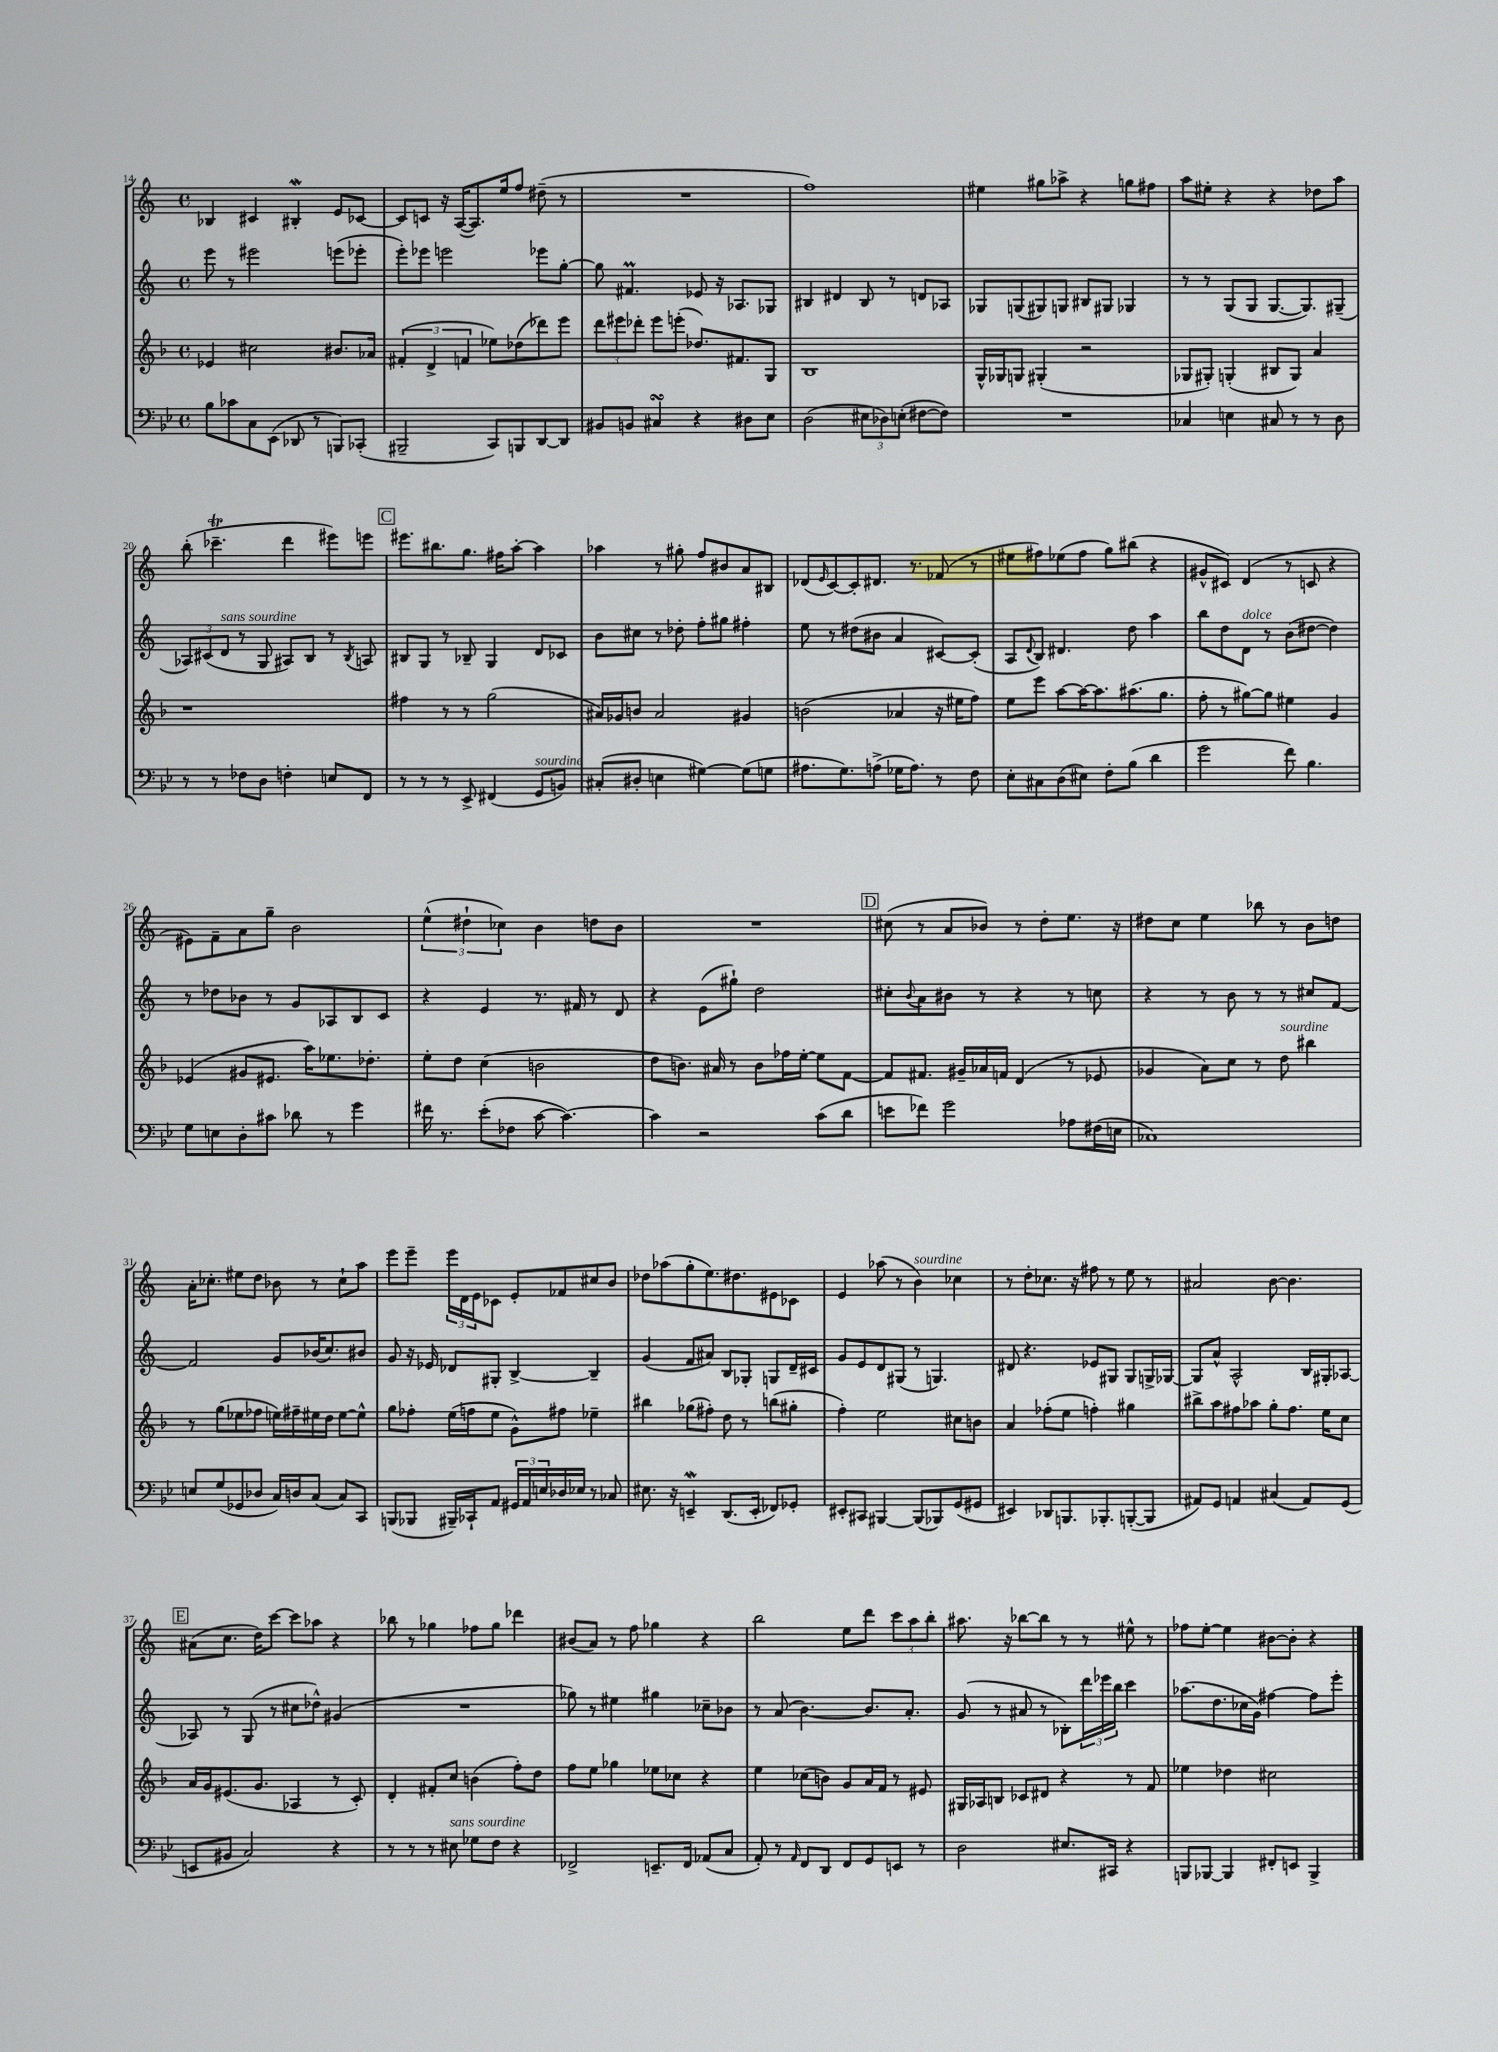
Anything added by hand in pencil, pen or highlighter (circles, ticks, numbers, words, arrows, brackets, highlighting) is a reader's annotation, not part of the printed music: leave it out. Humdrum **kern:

**kern	**kern	**kern	**kern
*part4	*part3	*part2	*part1
*staff4	*staff3	*staff2	*staff1
*clefF4	*clefG2	*clefG2	*clefG2
*k[b-e-]	*k[b-]	*k[]	*k[]
*M4/4	*M4/4	*M4/4	*M4/4
*met(c)	*met(c)	*met(c)	*met(c)
=14	=14	=14	=14
8B-\L	4e-X/	8eee\	4B-X/
8c-X\	.	8r	.
8C\	2cc#X\	2eee#X\	4c#X/
(8EE-\J	.	.	.
8DD-X/	.	.	4B#XW'/
8r	.	.	.
8BBBn/L)	8.b#X/L	(8eeen\L	8e/L
(8CC-X'/J	.	8eee-X'\J	[8c-X/J
.	16a-X/Jk	.	.
=15	=15	=15	=15
2BBB#X~/	(6f#X'/	8eee'\L)	8c-/L]
.	.	8eee-X\J	8cn/J
.	6d^/	.	.
.	.	2eeen\	16r
.	.	.	([16A/KL
.	6fn/	.	.
.	.	.	8.A/])
8CC/L)	8ee-X\L)	.	.
.	.	.	16ee/k
8BBBn/	(8dd-X\	.	8ff/J
[8DD/	8ddd-X\)	8eee-X\L	(8dd#X~\
8DD/J]	8eee\J	[8gg'\J	8r
=16	=16	=16	=16
8BB#X/L	12ddd\L	8gg\]	1r
.	12eee#X\	.	.
8BBn/J	.	4.f#Xm/	.
.	12ddd-X'\J	.	.
4C#XsSsS/	8eee#\L	.	.
.	(8eeen'\J	.	.
4r	8.dd-X/L)	8e-X/	.
.	.	16r	.
.	8.f#X/	8.A-X/L	.
8D#X\L	.	.	.
8E-\J	8G/J	8G-X/J	.
=17	=17	=17	=17
(2D\	1B-	4B#X/	1ff)
.	.	4d#X/	.
12E#X\L	.	8B#/	.
12D-X\)	.	.	.
.	.	8r	.
(12En'\J	.	.	.
[8F#X\L	.	8dn/L	.
8F#\J])	.	8A-X/J	.
=18	=18	=18	=18
1r	16G^^/LL	8G-X/L	4ee#X\
.	16G-X/J	.	.
.	8Gn/J	(8Gn/	.
.	(4G#X'/	8G#X/)	8gg#X\L
.	.	8Gn/J	8aa-X^\J
.	2r	8B#X/L	4r
.	.	8G#X/J	.
.	.	4G-X/	8ggn\L
.	.	.	8ff#X\J
=19	=19	=19	=19
4C-X/	8G-X/L	8r	8aa\L
.	8G#X'/J)	8r	8ee#X'\J
4En\	(4Gn'/	(8G/L	4r
.	.	8G/J	.
8C#X/	8B#X/L	[8.G/L	4r
8r	8G/J)	.	.
.	.	8.G/])	.
8r	4a/	.	8dd-X\L
8D\	.	(8G#X~/J	8aa\J
!!LO:LB:g=z
=20	=20	=20	=20
8r	1r	12A-X/L)	(8bb'\
.	.	(12c#X/	.
8r	.	.	4.ccc-XT~\
!	!	!LO:TX:a:i:t=sans sourdine	!
.	.	12d/J	.
8F-X\L	.	8r	.
8D\J	.	8G/	.
4Fn'\	.	8A#X/L)	4ddd\
.	.	8B/J	.
8En/L	.	8r	8eee#X\L)
.	.	8qB/	.
8FF/J	.	8An/	8eeen\J
!!LO:REH:place=s1:t=C
=21	=21	=21	=21
8r	4ff#X\	8B#X/L	8.eee#X\L
8r	.	8G/J	.
.	.	.	8.bb#X\
8r	8r	8r	.
8EE-^/	8r	8B-X~/	8.gg\J
(4FF#X/	(2gg\	4G/	.
.	.	.	16ff#X\KL
.	.	.	[8aa'\J
!LO:TX:a:i:t=sourdine	!	!	!
8GG/L	.	8d/L	4aa\]
8BBn/J)	.	8c-X/J	.
=22	=22	=22	=22
(8C#X'/L	16a#X/LL)	8b\L	4aa-X\
.	16g-X/J	.	.
8D#X'/J	8bn/J	8cc#X\J	.
4En\	2a#/	8r	8r
.	.	8dd-X'\	8gg#X'\
[4G#X\)	.	8ff'\L	8ff/L
.	.	8gg#X\J	8b#X/
(8G#\L]	4g#X/	4ff#X'\	8a/
8Gn\J	.	.	8B#X/J
=23	=23	=23	=23
8.A#X\L	(2bn\	8ee\	(8d-X/L
.	.	.	16qqe/
.	.	8r	[8c/)
8.G\)	.	.	.
.	.	(8dd#X\L	8c'/]
(8An^\J	.	8b#X\J	8.d#X/J
16G-X\KL	4a-X/	4a/	.
8.A\J)	.	.	8.r
8r	16r	[8c#X/L)	(8f-X/
.	16ee#X\KL	.	.
8F\	8ff\J)	(8c#'/J]	8r
=24	=24	=24	=24
8E-'\L	8ee\L	8A/L	8ee#X\L
.	.	8qqd/	.
8C#X\	8eee\J	8B/J)	8ff#X\)
(8D\	[8aa\L	4.d#X/	(8ee-X\
8E#X\J)	16aa\K_	.	8ff#\J
.	8.aa\]	.	.
8F'\L	.	.	8gg\L)
(8B-\J	(8.aa#X\	8dd\	(8bb#X\J
4d\	.	4aa\	4r
.	8.gg\J	.	.
=25	=25	=25	=25
2g\	8ff'\	8bb\L	8g#X^^/L
.	8r	8dd\	8c#X/J)
!	!	!LO:TX:a:i:t=dolce	!
.	[8gg#X\L)	8d\J	(4d/
.	8gg#\J]	8r	.
8f\)	4ee#X\	(8b\L	8r
4.B-\	.	[8dd#X\J	8cn/
.	4g/	4dd#\])	4r
!!LO:LB:g=z
=26	=26	=26	=26
8G\L	(4e-X/	8r	8e#X\L)
8En\	.	8dd-X\L	8f~\
8D'\	8g#X/L	8b-X\J	8a\
8c#X\J	8.e#X/J	8r	8gg~\J
8d-X\	.	8g/L	2b\
.	16aa\KL)	.	.
8r	8.ee-X\	8A-X/	.
4g\	.	8B/	.
.	8.dd-X'\J	.	.
.	.	8c/J	.
=27	=27	=27	=27
16f#X\	8ee'\L	4r	(6ee^^\
8.r	.	.	.
.	8dd\J	.	.
.	.	.	6dd#X`\
(8e-'\L	(4cc\	4e/	.
.	.	.	6cc-X\)
8F-X\J	.	.	.
[8c\	2bn\	8.r	4b\
4.c\_)	.	.	.
.	.	16f#X/	.
.	.	8r	8ddn\L
.	.	8d/	8b\J
=28	=28	=28	=28
4c\]	8dd\L	4r	1r
.	8.bn\J)	.	.
2r	.	(8e\L	.
.	16a#X/	.	.
.	8r	8gg#X`\J)	.
.	8b\L	2dd\	.
.	16ff-X\L	.	.
.	[16ee'\JJ	.	.
(8c\L	8ee\L]	.	.
8d\J	[8f\J	.	.
!!LO:REH:place=s1:t=D
=29	=29	=29	=29
8en\L	8f/L]	8cc#X'\L	(8cc#X\
.	.	8qqb/	.
8f-X\J)	8.f#X/J	8a\	8r
2g\	.	8b#X\J	8a/L
.	16g#X~/LL	.	.
.	16a-X/	8r	8b-X/J)
.	16fn/JJ	.	.
.	(4d/	4r	8r
.	.	.	8dd'\L
8A-X\L	8r	8r	8.ee\J
(16F#X\L	8e-X/	8ccn\	.
16En\JJ	.	.	16r
=30	=30	=30	=30
1C-X)	4g-X/	4r	8dd#X\L
.	.	.	8cc\J
.	8a\L)	8r	4ee\
.	8cc\J	8b\	.
.	8r	8r	8bb-X\
!	!LO:TX:a:i:t=sourdine	!	!
.	8dd\	8r	8r
.	4bb#X\	8cc#X/L	8b\L
.	.	[8f/J	8ddn\J
!!LO:LB:g=z
=31	=31	=31	=31
8En/L	8r	2f/]	16a'\KL
.	.	.	8.cc-X'\J
(8G/	(8gg\L	.	.
8GG-X/	8ee-X\	.	8ee#X\L
8D-X/J	8ff-X\J	.	8dd\J
16C/LL)	16een\LL)	8g/L	8b-X\
16Dn/J	16ff#X~\	.	.
(8C/J	16ee#X\	(16b-X/K	8r
.	16dd\JJ	8.cc/)	.
8C/L)	[8ee#\L	.	8cc-`\L
8CC/J	8ee#^^\J]	8b#X/J	8aa\J
=32	=32	=32	=32
(8BBBn/L	8gg\L	8g/	8eee\L
8BBB-X/J	8ff-X'\J	16r	8eee~\J
.	.	16e-X/	.
16BBB#X~/LL)	(16ee\LL	8d-X/L	24eee\LL
.	.	.	24d\
16CC-X`/J	16ffn\J	.	.
.	.	.	24e\J
8AA/J	8ee\J	8G#X'/J	8c-X\J
24GG#X/LL	8g^^\L)	[4B^/	8e'/L
24AA/	.	.	.
24En/	.	.	.
16D-X/	8ff#X\J	.	8f-X/
16E-X/JJ	.	.	.
8r	4ee-X~\	4B~/]	8cc#X/
8C-X/	.	.	8b/J
=33	=33	=33	=33
8.E#X\	4bb#X\	(4g/	8dd-X\L
.	.	.	(8aa-X\
16r	.	.	.
4EEnW~/	(8gg-X\L	8f/L	8gg'\
.	8ff#X'\J)	8a#X/J)	8.ee\)
(8.DD/L	8dd\	8B/L	.
.	.	.	8.dd#X\
.	8r	8G-X'/J	.
16EE'/Jk	.	.	.
8FF-X/L)	(8bbn\L	8Gn/L	8e#X\
8GG-X'/J	8gg#X'\J	16d~/L	8c-X\J
.	.	16c#X/JJ	.
=34	=34	=34	=34
8EE#X'/L	4ff'\)	8g/L	4e/
8CC#X/J	.	8e/	.
[4BBB#X/	2ee\	8d/	(8aa-X\
.	.	(8G#X/J	8r
!	!	!	!LO:TX:a:i:t=sourdine
(8BBB#/L]	.	8r	4b\)
8BBB-X/)	.	4.Gn/)	.
(8GG/	8cc#X\L	.	4cc-X\
8GG#X/J	8bn\J	.	.
=35	=35	=35	=35
4EE#X/)	4a/	8d#X/	8r
.	.	4.r	8dd'\L
8DD-X/L	(8ff-X'\L	.	8.cc-X\J
8.BBBn/	8ee\J	.	.
.	.	.	16r
.	4ffn'\)	8e-X/L	8ff#X\
8.BBB-X'/	.	.	.
.	.	8G#X/J	8r
([8BBBn'/	4gg#X\	8G#/L	8ee\
8BBB/J]	.	16Gn^/L	8r
.	.	[16G-X/JJ	.
=36	=36	=36	=36
8AA#X/L)	8bb#X^\L	8G-/L]	2a#X/
8GG/J	8aa\	8a^^/J	.
4AAn/	8ff#X\	2A^^/	.
.	8aa-X\J	.	.
(4C#X/	8gg'\L	.	[8b\
.	8.ff#\J	.	4.b\]
8AA/L)	.	16B/LL	.
.	16ee\KL	16G#X'/J	.
(8GG/J	8cc\J	[8A-X/J	.
!!LO:LB:g=z
!!LO:REH:place=s1:t=E
=37	=37	=37	=37
8EEn/L	16a/LL	8A-X/]	(8a#X\L
.	16g/J	.	.
8BB#X/J	(8.e#X/	8r	8.cc\J
2C/)	.	(8G/	.
.	8.g/J	.	16dd\KL)
.	.	8r	[8ccc\J
.	4A-X/	8cc#X\L	8ccc\L]
.	.	8dd-X^^\J)	8aa-X\J
4r	8r	(4g#X/	4r
.	8c'/)	.	.
=38	=38	=38	=38
8r	4d'/	1r	8bb-X\
8r	.	.	8r
8r	8f#X'/L	.	4gg-X\
!LO:TX:a:i:t=sans sourdine	!	!	!
8E#X\	8cc/J	.	.
8G-X\L	(4bn\	.	8ff-X\L
8F\J	.	.	8gg-\J
4r	8ff'\L)	.	4ddd-X\
.	8dd\J	.	.
=39	=39	=39	=39
2FF-X^/	8ff\L	8gg-X\)	(8b#X/L
.	8ee\J	8r	8a/J)
.	4gg-X\	4ee#X\	8r
.	.	.	8ff\
8.EEn~/L	8ee-X\L	4gg#X\	4gg-X\
.	8cc-X\J	.	.
16FF-/Jk	.	.	.
(8AA-X/L	4r	8cc-X~\L	4r
8C/J	.	8b-X\J	.
=40	=40	=40	=40
8AA'/)	4ee\	8r	2bb\
8r	.	(8a/	.
16qqAA/	.	.	.
8FF/L	(8cc-X\L	[4.b\)	.
8DD/J	8bn\J)	.	.
8FF/L	8g/L	.	8ee\L
8GG/	16a/L	8.b/L]	8ddd\J
.	16f/JJ	.	.
8EEn/J	8r	.	12ccc\L
.	.	8.a'/J	.
.	.	.	12aa\
8r	8e#X/	.	.
.	.	.	12bb'\J
=41	=41	=41	=41
2D\	16G#X/LL	(8g/	8.aa#X\
.	16A-X/J	.	.
.	8Bn/J	8r	.
.	.	.	16r
.	8c-X/L	8a#X/	[8bb-X\L
.	8d#X/J	8r	8bb-\J]
8.E#X/L	4r	8B-X'\L)	8r
.	.	24ddd\L	8r
.	.	24eee-X\	.
16CC#X/Jk	.	.	.
.	.	24bb\JJ	.
4r	8r	4ccc\	8ee#X^^\
.	8f/	.	8r
=42	=42	=42	=42
8BBBn/L	4ee-X\	(8.aa-X\L	8ff-X\L
[8BBB-X/J	.	.	[8ee'\J
.	.	8.dd\	.
4BBB-/]	4dd-X\	.	4ee\]
.	.	16cc-X\L	.
.	.	16g\JJ)	.
8FF#X'/L	2cc#X\	[4ff#X\	[8b#X\L
8EEn/J	.	.	8b#'\J]
4BBB-^/	.	8ff#\L]	4r
.	.	8eee'\J	.
==	==	==	==
*-	*-	*-	*-
